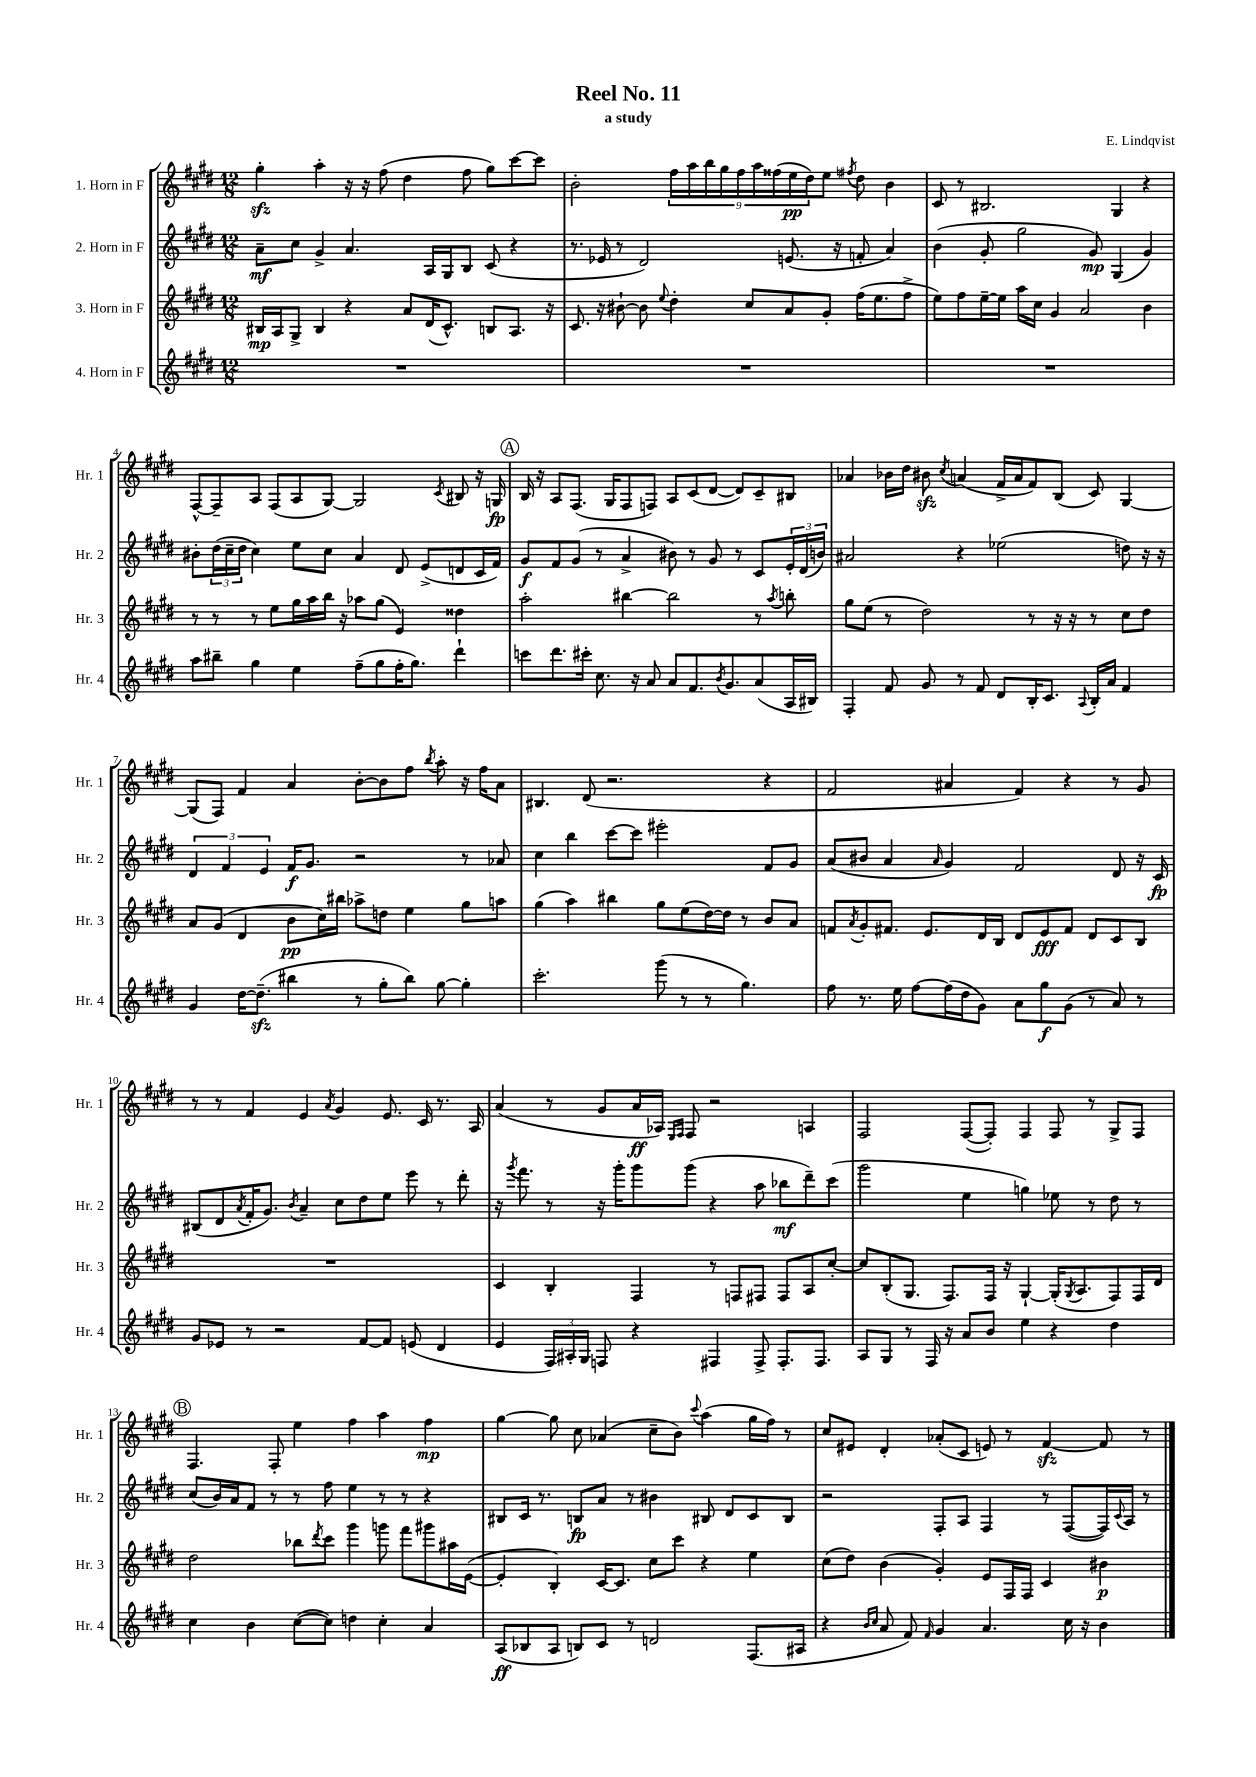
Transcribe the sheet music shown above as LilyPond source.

\header { title = "Reel No. 11" composer = "E. Lindqvist" subtitle = "a study" }
<<
\new StaffGroup <<
\new Staff = "s0" \with { instrumentName = "1. Horn in F" shortInstrumentName = "Hr. 1" } {
    \clef treble \key e \major \numericTimeSignature \time 12/8
    gis''4-.\sfz a''4-. r16 r16 fis''8( dis''4 fis''8 gis''8) cis'''8~ cis'''8 |
    b'2-. \tuplet 9/8 { fis''16 a''16 b''16 gis''16 fis''16 a''16 fisis''16( e''16\pp dis''16) } e''8 \acciaccatura { fis''8 } dis''8 b'4 |
    cis'8 r8 bis2. gis4 r4 |
    fis8~-^ fis8-- a8 fis8( a8 gis8~) gis2 \acciaccatura { cis'8 } bis8 r16 g16\fp |
    \mark \markup { \circle "A" } b16 r16 a8 fis8.( gis16 fis8 f8) a8 cis'8( dis'8~ dis'8) cis'8-- bis8 |
    aes'4 bes'16 dis''16 bis'8\sfz \acciaccatura { cis''8 } a'4( fis'16-> a'16 fis'8) b8( cis'8) gis4~ |
    gis8( fis8) fis'4 a'4 b'8~-. b'8 fis''8 \acciaccatura { b''8 } a''8-. r16 fis''16 a'8 |
    bis4. dis'8( r2. r4 |
    fis'2 ais'4 fis'4) r4 r8 gis'8 |
    r8 r8 fis'4 e'4 \acciaccatura { a'8 } gis'4 e'8. cis'16 r8. a16 |
    a'4( r8 gis'8 a'16\ff aes16) \grace { e16 fis16 } fis8 r2 a4 |
    fis2 fis8~( fis8-.) fis4 fis8 r8 gis8-> fis8 |
    \mark \markup { \circle "B" } fis4. fis8-. e''4 fis''4 a''4 fis''4\mp |
    gis''4~ gis''8 cis''8 aes'4( cis''8-- b'8) \appoggiatura { cis'''8 } a''4( gis''16 fis''16) r8 |
    cis''8 eis'8 dis'4-. aes'8-.( cis'8 e'8) r8 fis'4~\sfz fis'8 r8 \bar "|." |
}
\new Staff = "s1" \with { instrumentName = "2. Horn in F" shortInstrumentName = "Hr. 2" } {
    \clef treble \key e \major \numericTimeSignature \time 12/8
    a'8--\mf cis''8 gis'4-> a'4. a16 gis16 b8 cis'8( r4 |
    r8. ees'16 r8 dis'2) e'8.( r16 f'8-. a'4) |
    b'4( gis'8-. gis''2 gis'8\mp) gis4( gis'4) |
    bis'8-. \tuplet 3/2 { dis''16( cis''16-- dis''16 } cis''4) e''8 cis''8 a'4 dis'8 e'8->( d'8 cis'16 fis'16) |
    \mark \markup { \circle "A" } gis'8\f fis'8 gis'8( r8 a'4-> bis'8) r8 gis'8 r8 cis'8 \tuplet 3/2 { e'16-. dis'16( b'16) } |
    ais'2 r4 ees''2( d''8) r16 r16 |
    \tuplet 3/2 { dis'4 fis'4 e'4 } fis'16\f gis'8. r2 r8 aes'8 |
    cis''4 b''4 cis'''8~ cis'''8 eis'''2-. fis'8 gis'8 |
    a'8( bis'8 a'4 \grace { a'16 } gis'4) fis'2 dis'8 r16 cis'16\fp |
    bis8( dis'8 \acciaccatura { a'8 } fis'16-. gis'8.) \acciaccatura { b'8 } a'4-- cis''8 dis''8 e''8 e'''8 r8 dis'''8-. |
    r16 \acciaccatura { gis'''8 } fis'''8. r8 r16 gis'''16-. gis'''8 gis'''8( r4 a''8 bes''8\mf dis'''8--) cis'''8( |
    gis'''2 e''4 g''4) ees''8 r8 dis''8 r8 |
    \mark \markup { \circle "B" } cis''8( b'16) a'16 fis'8 r8 r8 fis''8 e''4 r8 r8 r4 |
    bis8 cis'16 r8. b8\fp a'8 r8 bis'4 bis8 dis'8 cis'8 bis8 |
    r2 fis8-. a8 fis4 r8 fis8~( fis16) \appoggiatura { cis'8 } a16 r8 \bar "|." |
}
\new Staff = "s2" \with { instrumentName = "3. Horn in F" shortInstrumentName = "Hr. 3" } {
    \clef treble \key e \major \numericTimeSignature \time 12/8
    bis16\mp a16 gis8-> bis4 r4 a'8 dis'16( cis'8.-^) b8 a8. r16 |
    cis'8. r16 bis'8~-! bis'8 \appoggiatura { e''8 } dis''4-. cis''8 a'8 gis'8-. fis''16( e''8. fis''8-> |
    e''8) fis''8 e''16~-- e''16 a''16 cis''16 gis'4 a'2 b'4 |
    r8 r8 r8 e''8 gis''16 a''16 b''16 r16 aes''8 gis''8( e'4) disis''4 |
    \mark \markup { \circle "A" } a''2-. bis''4~ bis''2 r8 \acciaccatura { a''8 } b''8-. |
    gis''8 e''8( r8 dis''2) r8 r16 r16 r8 cis''8 dis''8 |
    a'8 gis'8( dis'4 b'8\pp cis''16) bis''16 aes''8-> d''8 e''4 gis''8 a''8 |
    gis''4( a''4) bis''4 gis''8 e''8( dis''16~) dis''16 r8 b'8 a'8 |
    f'8 \acciaccatura { a'8 } gis'8-. fis'8. e'8. dis'16 b16 dis'8 e'8\fff fis'8 dis'8 cis'8 b8 |
    R1. |
    cis'4 b4-. fis4 r8 f8 fis8 fis8 a8 cis''8~-. |
    cis''8 b8-.( gis8. fis8.) fis16 r16 gis4~-! gis16-.( \acciaccatura { gis8 } a8. fis8) fis16 dis'16 |
    \mark \markup { \circle "B" } dis''2 bes''8 \acciaccatura { dis'''8 } cis'''8 gis'''4 g'''8 fis'''8 gis'''8 ais''16 e'16~( |
    e'4-. b4-.) cis'16~ cis'8. cis''8 cis'''8 r4 e''4 |
    cis''8( dis''8) b'4( gis'4-.) e'8 fis16 fis16 cis'4 bis'4\p \bar "|." |
}
\new Staff = "s3" \with { instrumentName = "4. Horn in F" shortInstrumentName = "Hr. 4" } {
    \clef treble \key e \major \numericTimeSignature \time 12/8
    R1. |
    R1. |
    R1. |
    a''8 bis''8-- gis''4 e''4 fis''8--( gis''8 fis''16-. gis''8.) dis'''4-! |
    \mark \markup { \circle "A" } c'''8 dis'''8. cis'''16-. cis''8. r16 a'8 a'8 fis'8. \acciaccatura { b'8 } gis'8. a'8( a16 bis16) |
    fis4-. fis'8 gis'8 r8 fis'8 dis'8 b16-. cis'8. \appoggiatura { a8 } b16-. a'16 fis'4 |
    gis'4 dis''16~ dis''8.--\sfz( bis''4 r8 gis''8-. bis''8) gis''8~ gis''4-. |
    cis'''2.-. gis'''8( r8 r8 gis''4.) |
    fis''8 r8. e''16 fis''8~ fis''16( dis''16 gis'8) a'8 gis''8\f gis'8( r8 a'8) r8 |
    gis'8 ees'8 r8 r2 fis'8~ fis'8 e'8( dis'4 |
    e'4 \tuplet 3/2 { fis16) ais16-. gis16 } f8 r4 fis4 fis8-> fis8.-. fis8. |
    a8 gis8 r8 fis16 r16 a'8 b'8 e''4 r4 dis''4 |
    \mark \markup { \circle "B" } cis''4 b'4 cis''8~( cis''8) d''4 cis''4-. a'4 |
    a8\ff( bes8 a8 b8) cis'8 r8 d'2 fis8.( ais16 |
    r4 \grace { b'16 cis''16 } a'8 fis'8) \grace { fis'16 } gis'4 a'4. cis''16 r16 b'4 \bar "|." |
}
>>
>>
